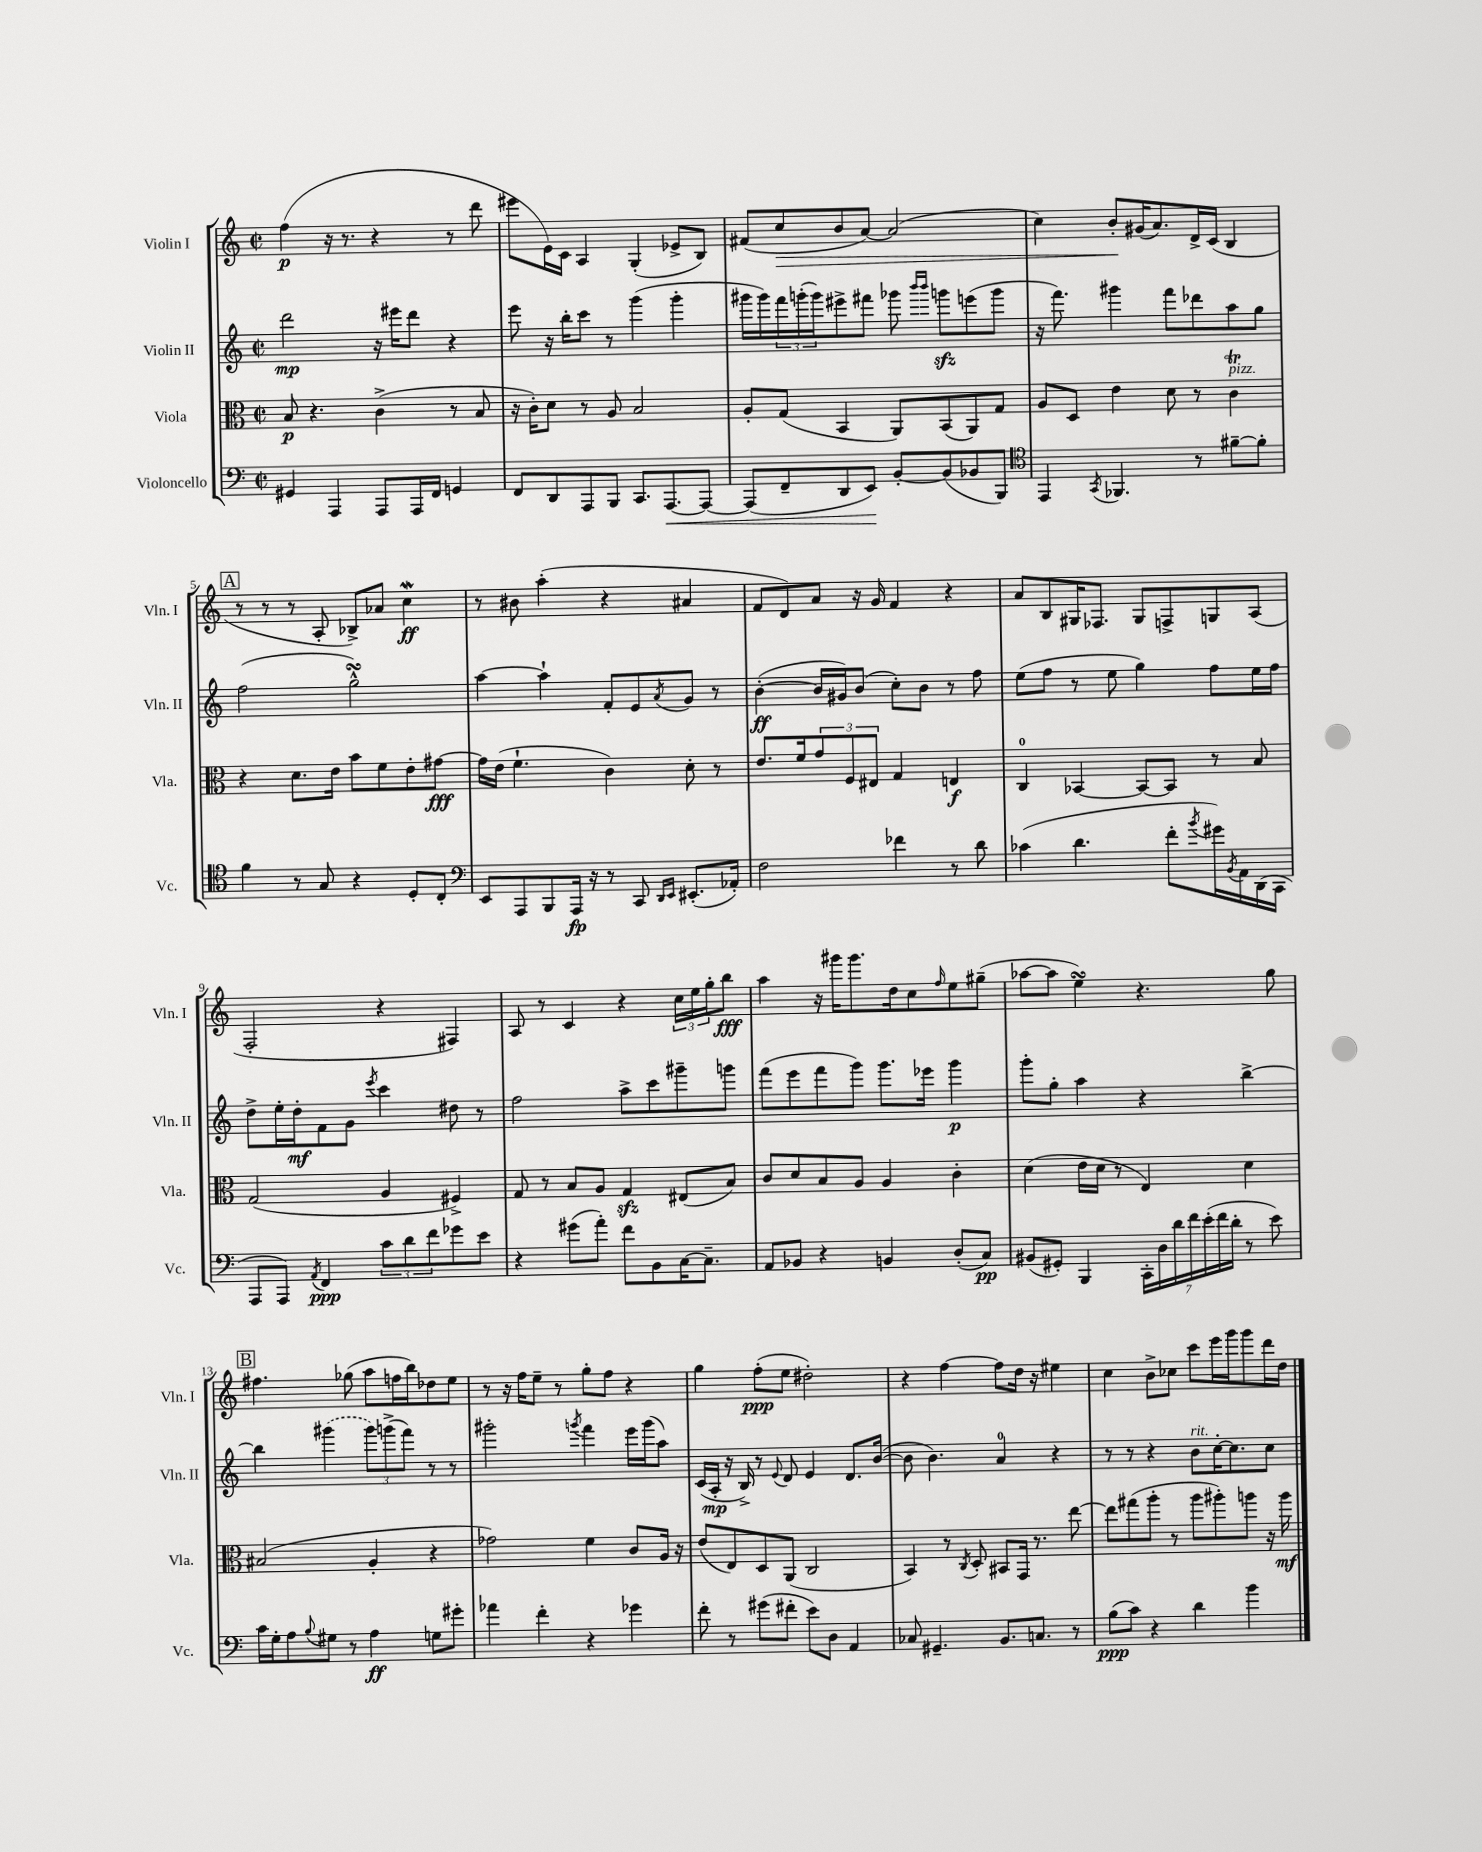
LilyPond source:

<<
\new StaffGroup <<
\new Staff = "s0" \with { instrumentName = "Violin I" shortInstrumentName = "Vln. I" } {
    \clef treble \key c \major \defaultTimeSignature \time 2/2
    f''4\p( r16 r8. r4 r8 d'''8 |
    eis'''8 e'16) c'16 a4 g4-.( ees'8-> b8) |
    fis'8( c''8\> b'8 a'8~) a'2( |
    c''4) b'8-.\! gis'16( a'8.) d'16-> c'16( b4 |
    \mark \markup { \box "A" } r8 r8 r8 a8-. bes8->) aes'8 c''4\mordent\ff |
    r8 bis'8 a''4-.( r4 ais'4 |
    f'8 d'8) a'8 r16 g'16 f'4 r4 |
    a'8 b8 gis16 fes8. gis8 f8-> g8 a8( |
    f2-. r4 fis4) |
    a8 r8 c'4 r4 \tuplet 3/2 { c''16 e''16 g''16-. } b''8\fff |
    a''4 r16 gis'''16 gis'''8. d''16 c''8 \grace { f''16 } e''8 gis''8--( |
    aes''8~ aes''8 e''4\turn) r4. g''8 |
    \mark \markup { \box "B" } fis''4. ges''8( a''8 f''16 b''16) des''8 e''8 |
    r8 r16 f''16 e''8-- r8 g''8-. f''8 r4 |
    g''4 f''8-.\ppp( e''8 dis''2-.) |
    r4 f''4~ f''8 d''16 r16 eis''4 |
    c''4 b'8-> ces''8 c'''8 e'''16 g'''16 g'''8 d'''16 d''16 \bar "|." |
}
\new Staff = "s1" \with { instrumentName = "Violin II" shortInstrumentName = "Vln. II" } {
    \clef treble \key c \major \defaultTimeSignature \time 2/2
    d'''2\mp r16 eis'''16 d'''8 r4 |
    e'''8 r16 b''16-. c'''8 r8 g'''4( g'''4-. |
    gis'''16 gis'''16) \tuplet 3/2 { f'''16 g'''16-.( g'''16) } eis'''8-> fis'''8 ges'''8 \grace { b'''16 b'''16 } g'''8\sfz e'''8( g'''8 |
    r16 f'''8.) gis'''4 f'''8 des'''8 a''8 g''8 |
    \mark \markup { \box "A" } f''2( g''2-^\turn) |
    a''4~ a''4-! f'8-. e'8 \acciaccatura { a'8 } g'8 r8 |
    b'4~-.\ff( b'16 gis'16) b'8( c''8-.) b'8 r8 f''8 |
    e''8( f''8 r8 e''8 g''4) f''8 e''16 f''16 |
    d''8-> e''16-. d''16-.\mf f'8 g'8 \acciaccatura { e'''8 } c'''4 dis''8 r8 |
    f''2 a''8-> c'''8 gis'''8-- g'''8 |
    f'''8( e'''8 f'''8 g'''8) g'''8. ees'''16 g'''4\p |
    g'''8-. g''8-. a''4 r4 b''4~-> |
    \mark \markup { \box "B" } b''4 \once \slurDashed gis'''4( \tuplet 3/2 { gis'''8) g'''8->( f'''8) } r8 r8 |
    gis'''2-. \acciaccatura { g'''8 } f'''4 e'''16 g'''16( a''8) |
    c'16( a16-.\mp r16 b16->) r8 \appoggiatura { e'8 } d'8 e'4 d'8. b'16~( |
    b'8 b'4.) a'4-0 r4 |
    r8 r8 r4 b'8^\markup { \italic "rit." } c''16~-. c''8. c''8 \bar "|." |
}
\new Staff = "s2" \with { instrumentName = "Viola" shortInstrumentName = "Vla." } {
    \clef alto \key c \major \defaultTimeSignature \time 2/2
    b8\p r4. c'4->( r8 b8 |
    r16 c'16-.) d'8 r8 a8 b2 |
    a8-. g8( b,4 a,8) b,8( a,8) g8 |
    a8 d8 e'4 d'8 r8 c'4\trill^\markup { \italic "pizz." } |
    \mark \markup { \box "A" } r4 d'8. e'16 b'8 f'8 e'8-. gis'8~\fff |
    gis'16 e'16( f'4.-! c'4) d'8-. r8 |
    e'8. f'16 \tuplet 3/2 { g'8 f8 eis8 } g4 e4\f |
    c4-0 bes,4~ bes,8~ bes,8 r8 b8 |
    g2( a4 fis4->) |
    g8 r8 b8 a8 g4\sfz eis8( b8) |
    c'8 d'8 b8 a8 a4 c'4-. |
    d'4( e'16 d'16 r8 e4) d'4 |
    \mark \markup { \box "B" } bis2( a4-. r4 |
    ges'2) f'4 c'8 a16 r16 |
    e'8( e8) d8 a,8( c2 |
    b,4) r8 \acciaccatura { c8 } d8-. bis,8 g,16 r8. e''8~ |
    e''8 gis''8( a''8-. r8 a''8 ais''8-.) a''8 r16 a''16\mf \bar "|." |
}
\new Staff = "s3" \with { instrumentName = "Violoncello" shortInstrumentName = "Vc." } {
    \clef bass \key c \major \defaultTimeSignature \time 2/2
    gis,4 a,,4 a,,8 a,,16 f,16 g,4 |
    f,8 d,8 a,,8 b,,8 c,8. a,,8.~\< a,,8~ |
    a,,8( f,8-- d,8 e,8\!) b,8~-. b,8( bes,8 b,,8) |
    \clef tenor e,4 \acciaccatura { g,8 } fes,4. r8 fis'8~-- fis'8-. |
    \mark \markup { \box "A" } f'4 r8 g8 r4 d8-. c8-. |
    \clef bass e,8 a,,8 b,,8 a,,16\fp r16 r8 c,8 \grace { d,16 e,16 } eis,8.-.( aes,16-.) |
    f2 fes'4 r8 d'8 |
    ces'4( d'4. f'8-. \acciaccatura { b'8 } gis'16) \acciaccatura { b,8 } a,16 d,16( c,16 |
    a,,8 a,,8) \acciaccatura { a,8 } f,4\ppp \tuplet 3/2 { c'8 d'8 f'8 } ges'8 e'8 |
    r4 gis'8( a'8-.) f'8 b,8 c16~ c8.-- |
    a,8 bes,8 r4 b,4 d8-.( c8\pp) |
    bis,8( gis,8-.) b,,4 \tuplet 7/4 { c,16-. d16 d'16 f'16 e'16-.( f'16 d'16-. } r8 e'8) |
    \mark \markup { \box "B" } c'16 g16-. a8 \appoggiatura { b8 } gis8 r8 a4\ff g8 gis'8-. |
    aes'4 f'4-. r4 ges'4 |
    f'8-. r8 gis'8( fis'8-. e'8) d8 a,4 |
    ces8 gis,4.-- b,8. c8. r8 |
    b8\ppp( c'8) r4 d'4 b'4 \bar "|." |
}
>>
>>
